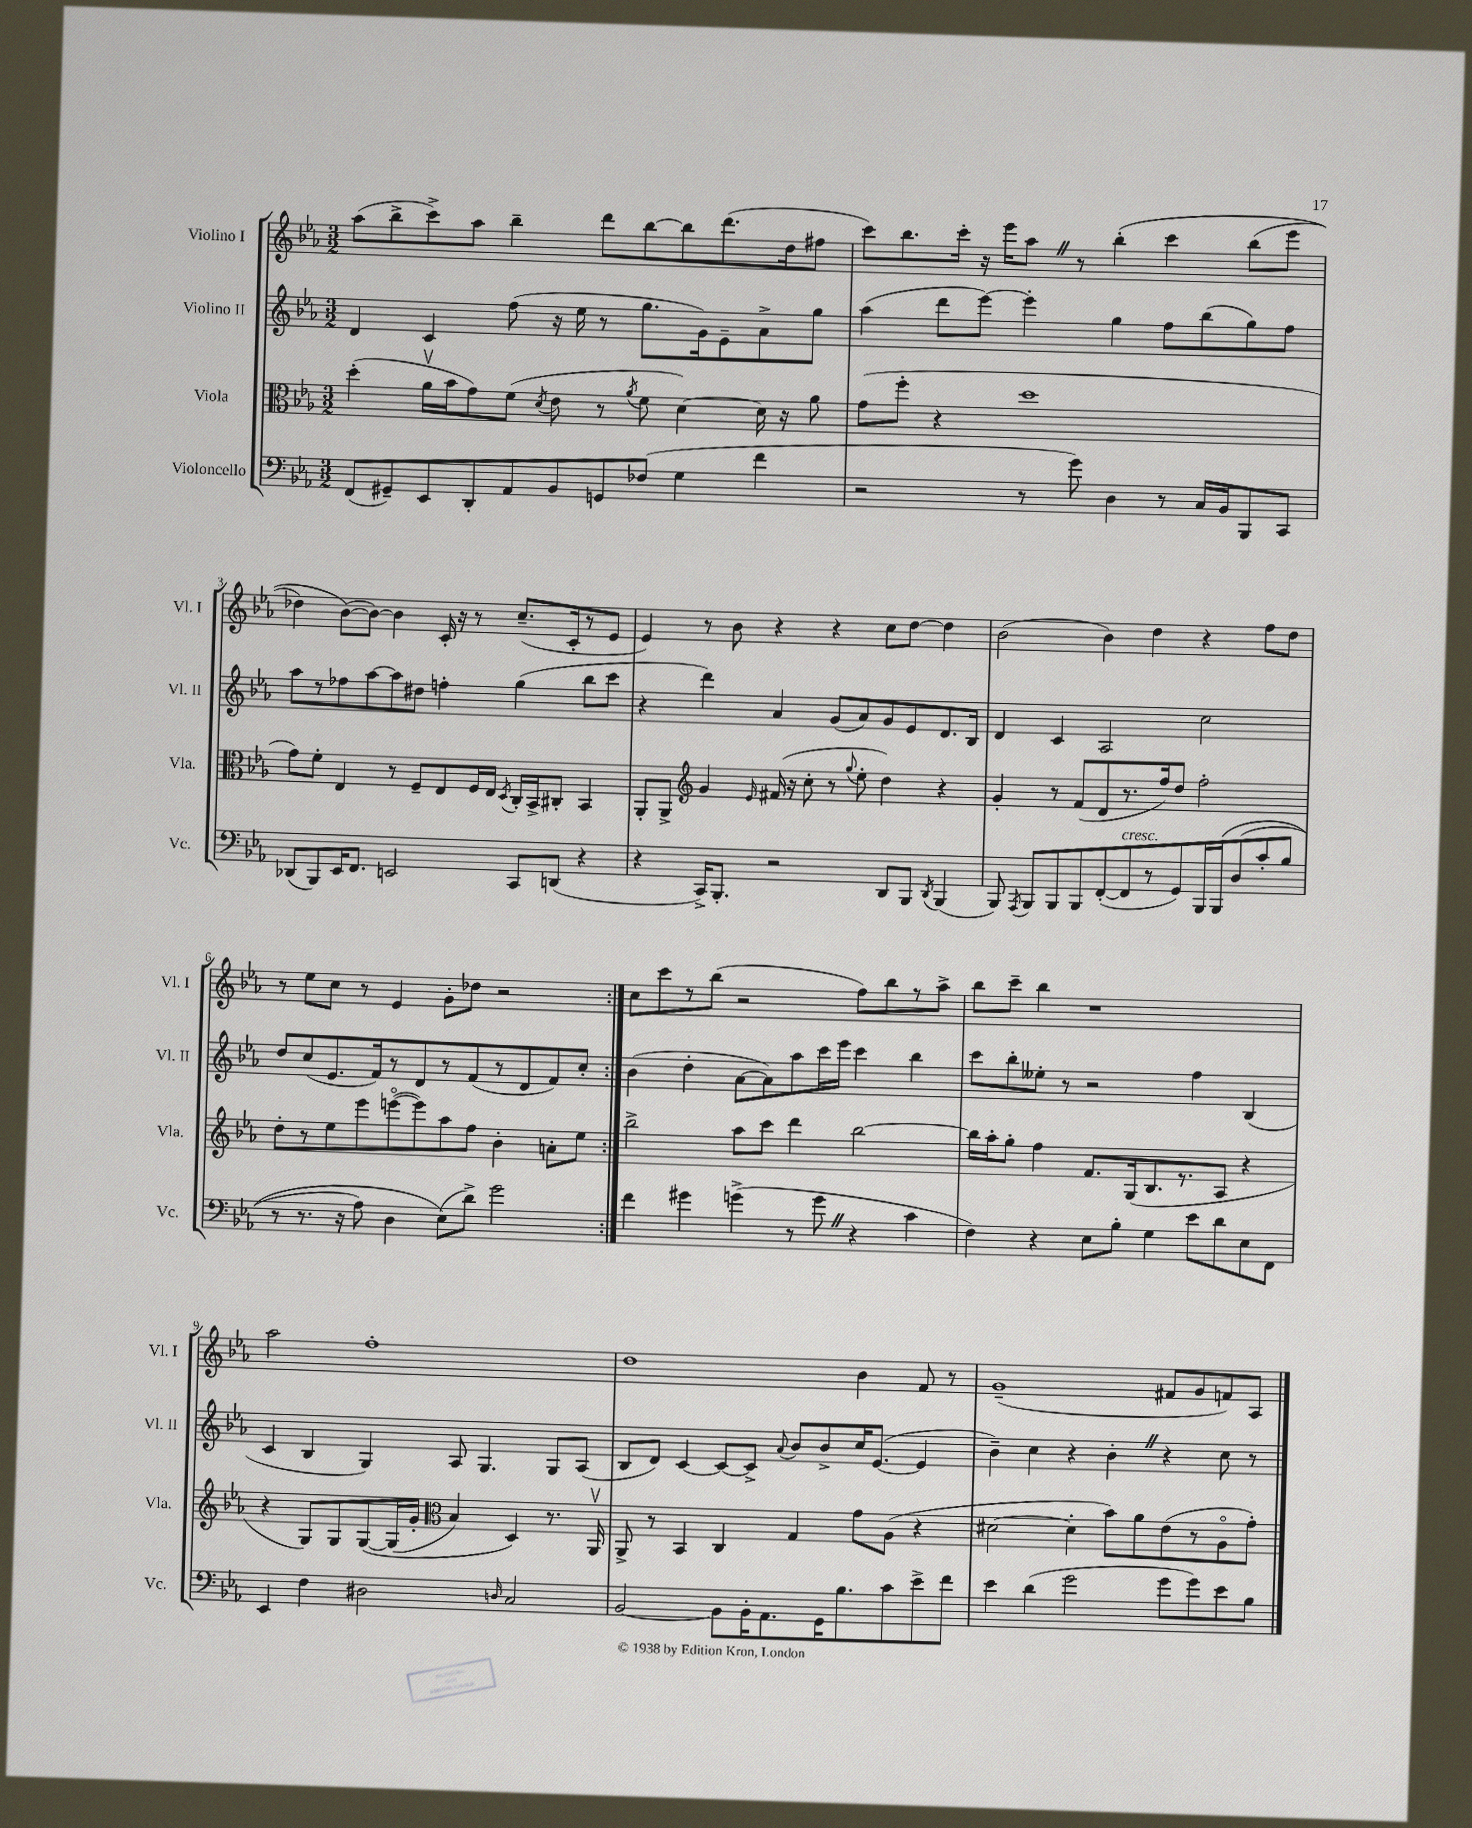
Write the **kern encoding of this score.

**kern	**kern	**kern	**kern
*part4	*part3	*part2	*part1
*staff4	*staff3	*staff2	*staff1
*I"Violoncello	*I"Viola	*I"Violino II	*I"Violino I
*I'Vc.	*I'Vla.	*I'Vl. II	*I'Vl. I
*clefF4	*clefC3	*clefG2	*clefG2
*k[b-e-a-]	*k[b-e-a-]	*k[b-e-a-]	*k[b-e-a-]
*M3/2	*M3/2	*M3/2	*M3/2
=1	=1	=1	=1
(8FF/L	(4dd'\	4d/	(8aa-\L
8GG#X~/)	.	.	8bb-^\
8EE-/	16a-v\LL	4c/	8ccc^\)
.	16b-\J	.	.
8DD'/	8g\)	.	8aa-\J
8AA-/	(8f\J	(8ff\	4bb-~\
.	8qd/	.	.
8BB-/	8e-\	16r	.
.	.	16ee-\	.
8GGn/	8r	8r	8ddd\L
.	8qa-/	.	.
(8F-X/J	8f\	8.gg\L	[8bb-\
4G\	[4d\)	.	8bb-\]
.	.	16g\k)	.
.	.	8e-~\	(8.ddd\
4f\	16d\]	8a-^\	.
.	16r	.	16dd\k
.	8a-\	8gg\J	8ff#X\J
=2	=2	=2	=2
2r	(8g\L	(4aa-\	8ccc\L)
.	8ff'\J	.	8.bb-\
.	4r	8ddd\L	.
.	.	.	16ccc'\Jk
.	.	[8eee-\J)	16r
.	.	.	16eee-\KL
8r	1dd	4eee-'\]	8aa-Z\J
8g\)	.	.	8r
4D\	.	4gg\	(4bb-'\
8r	.	8ff\L	4ccc\
16C/LL	.	(8bb-\	.
16BB-/J	.	.	.
8BBB-/	.	8gg\)	(8bb-\L
8CC/J	.	8ff\J	8eee-\J
!!LO:LB:g=z
=3	=3	=3	=3
(8DD-X/L	8g\L)	8aa-\L	4dd-X\)
8BBB-/)	8f'\J	8r	.
16EE-/K	4E-/	8ff-X\	([8b-\L)
8.FF/J	.	.	.
.	.	[8aa-\	8b-\J_)
2EEn/	8r	8aa-\]	4b-\]
.	8F~/L	8dd#X\J	.
.	8E-/	4ffn'\	16c'/
.	.	.	16r
.	16F/L	.	8r
.	16E-/JJ	.	.
.	8qD/	.	.
8CC/L	16C'/LL	(4gg\	(8.cc~/L
.	16BB-^/J	.	.
(8DDn/J	8C#X'/J	.	.
.	.	.	16c'/k
4r	4BB-/	8bb-\L	8r
.	.	8ccc\J	8e-/J
=4	=4	=4	=4
4r	8AA-'/L	4r	4e-/)
.	8AA-^/J	.	.
*	*clefG2	*	*
16CC^/KL)	4g/	4ddd\)	8r
8.BBB-'/J	.	.	.
.	.	.	8b-\
.	16qqe-/	.	.
2r	(16f#X/	4a-/	4r
.	16r	.	.
.	8cc'\	.	.
.	8r	(8g/L	4r
.	8qqgg/	.	.
.	8ee-'\	8a-/)	.
8DD/L	4dd\)	8g/	8cc\L
8BBB-/J	.	8e-/	[8dd\J
8qDD/	.	.	.
(4BBB-/	4r	8.d/	4dd\]
.	.	16B-/Jk	.
=5	=5	=5	=5
8BBB-/)	4g'/	4d/	(2b-\
8qAAA-/	.	.	.
8BBB-/L	.	.	.
8BBB-/	8r	4c/	.
8BBB-/	(8f/L	.	.
([8FF'/	8d/	2A-/	4b-\)
!LO:TX:a:i:t=cresc.	!	!	!
8FF/]	8.r	.	.
8r	.	.	4dd\
.	16ff/k)	.	.
8GG/)	8dd/J	.	.
16BBB-/L	2ff'\	2cc\	4r
(16BBB-/J	.	.	.
(8D/	.	.	.
8c'/	.	.	8ff\L
8B-/J	.	.	8dd\J
!!LO:LB:g=z
=6	=6	=6	=6
8r	8dd'\L	8dd/L	8r
8.r	8r	(8cc/	8ee-\L
.	8ee-\	8.e-/	8cc\J
16r	.	.	.
8A-\)	8eee-\	.	8r
.	.	16f/k)	.
4D\	([8eeen\	8r	4e-/
.	8eee\])	8d/	.
(8E-\L)	8aa-\	8r	8g'\L
8d^\J)	8ff\J	(8f/	8dd-X\J
2g\	4b-'\	8r	2r
.	.	8d/	.
.	8an'\L	8f/)	.
.	8ee-\J	8cc'/J	.
=7:|!	=7:|!	=7:|!	=7:|!
4f\	2bb-^\	(4b-\	8cc\L
.	.	.	8ccc\
4g#X\	.	4dd'\	8r
.	.	.	(8bb-\J
(4gn^\	8aa-\L	[8a-\L	2r
.	8ccc\J	8a-\])	.
8r	4ddd\	8aa-\	.
8gZ\	.	16ccc\L	.
.	.	16eee-\JJ	.
4r	[2bb-\	4ccc\	8ff\L)
.	.	.	8bb-\
4c\	.	4bb-\	8r
.	.	.	8aa-^\J
=8	=8	=8	=8
4F\)	16bb-\LL]	8ccc\L	8bb-\L
.	16aa-'\J	.	.
.	8gg'\J	8bb-'\	8ccc~\J
4r	4ff\	8ee--X'\J	4bb-\
.	.	8r	.
8E-\L	8.f/L	2r	1r
8B-'\J	.	.	.
.	(16G/k	.	.
4G\	8.B-/	.	.
.	8.r	.	.
8e-\L	.	4ff\	.
8d\	8A-/J	.	.
8E-\	4r	(4B-/	.
8FF\J	.	.	.
!!LO:LB:g=z
=9	=9	=9	=9
4EE-/	4r	4c/	2aa-\
4F\	8G/L)	4B-/	.
.	8G/	.	.
2D#X\	([8G/	4G/)	1ff'
.	(16G/L]	.	.
.	16g'/JJ	.	.
*	*clefC3	*	*
.	4B-/)	8A-/	.
.	.	4.G/	.
16qqDn/	.	.	.
2C/	4D/)	.	.
.	8.r	8G/L	.
.	.	(8A-/J	.
.	16AA-v/	.	.
=10	=10	=10	=10
[2BB-/	8AA-^/	8B-/L	1dd
.	8r	8d/J)	.
.	4BB-/	[4c/	.
8BB-\L]	4C/	8c/L_	.
16BB-'\K	.	8c^/J]	.
8.AA-\	.	.	.
.	.	8qqa-/	.
.	4G/	8b-/L	.
16GG\K	.	8b-^/	.
8.B-\	.	.	.
.	8g\L	16cc/K	4b-\
.	.	([8.e-/J	.
8c\	(8A-\J	.	.
8e-^\	4r	4e-/]	8f/
8f\J	.	.	8r
=11	=11	=11	=11
4e-\	[2d#X\	4b-~\)	(1g~
(4d\	.	4cc\	.
2g\	4d#'\]	4r	.
.	8b-\L)	4b-'Z\	.
.	8a-\	.	.
8g\L	(8e-\	4r	8f#X/L
8g\)	8r	.	8g/
8e-\	8A-\	8cc\	8fn/)
8B-\J	8g'\J)	8r	8A-/J
==	==	==	==
*-	*-	*-	*-
